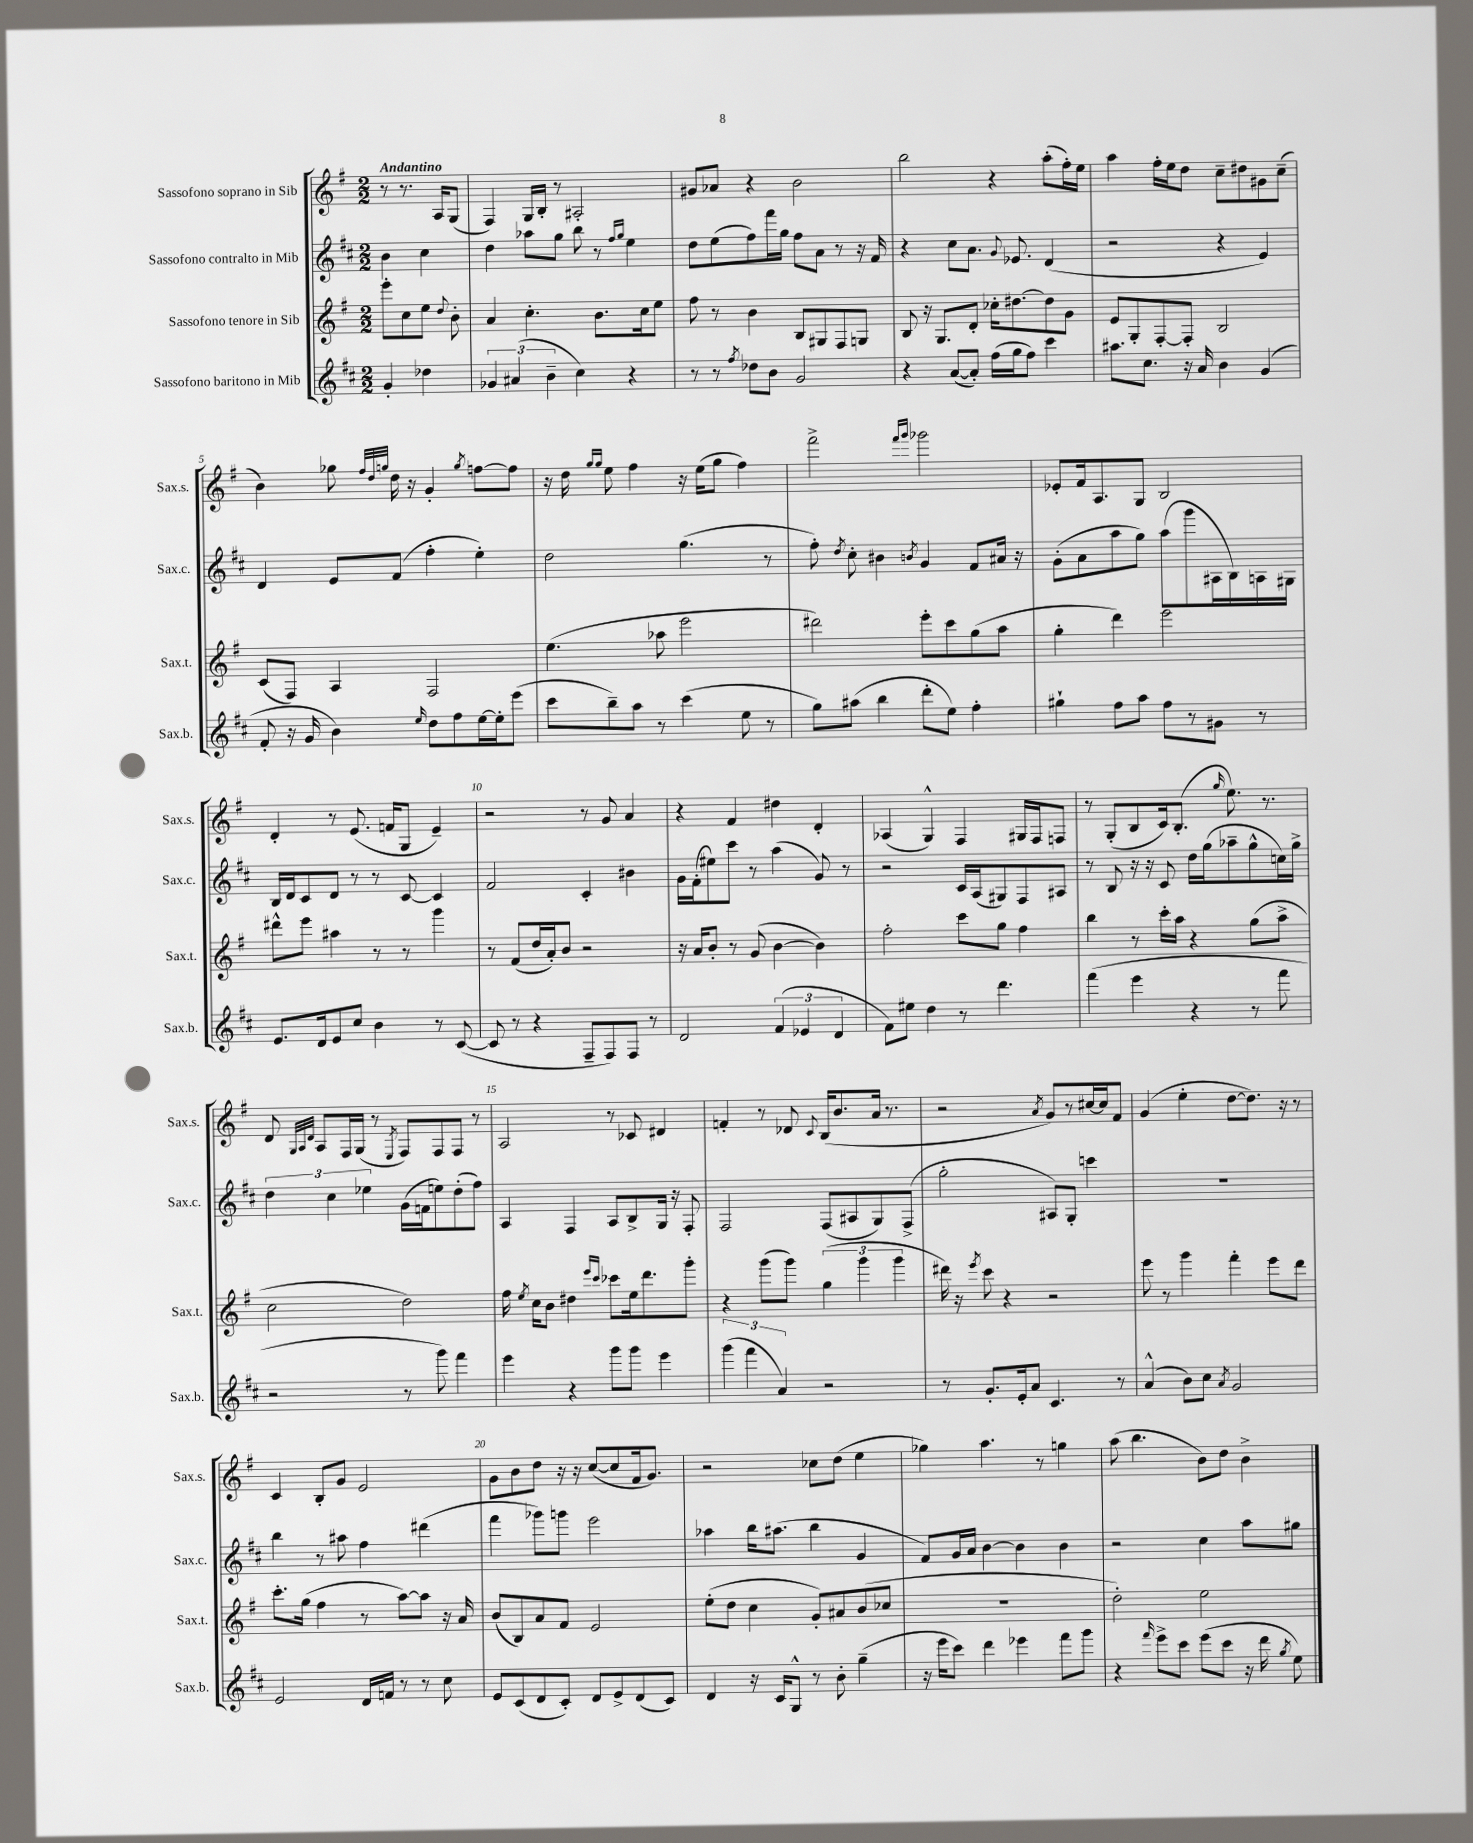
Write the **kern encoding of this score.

**kern	**kern	**kern	**kern
*staff4	*staff3	*staff2	*staff1
*clefG2	*clefG2	*clefG2	*clefG2
*k[f#c#]	*k[f#]	*k[f#c#]	*k[f#]
*M2/2	*M2/2	*M2/2	*M2/2
4g'	8eee'	4b	8r
.	8cc	.	8.r
4dd-	8ee	4cc#	.
.	.	.	16A
.	8qqdd	.	.
.	8b'	.	(8G
=	=	=	=
6g-	4a	4dd	4F#)
(6a#	.	.	.
.	4.cc'	8aa-	16G
.	.	.	16B'
6b~	.	.	.
.	.	8gg	8r
4cc#)	.	8bb	2A#'
.	8.b	8r	.
.	.	16qqff#	.
.	.	16qqgg	.
4r	.	4ee	.
.	16cc	.	.
.	8ee	.	.
=	=	=	=
8r	8ff#	8dd	8g#
8r	8r	(8ee	8a-
8qff#	.	.	.
8dd-	4b	8ff#)	4r
8b	.	16fff#	.
.	.	16gg	.
2g	8B	8ff#	2b
.	8G#	8a	.
.	8F#	8r	.
.	8G	16r	.
.	.	16f#	.
=	=	=	=
4r	8B	4r	2bb
.	16r	.	.
.	8.G	.	.
([8a	.	8cc#	.
8a'])	8d'	8.a	.
(16ff#	16cc-'	.	4r
.	.	8qqg	.
16gg	[8.dd#	8.e-	.
8ff#)	.	.	.
4ccc#	8dd#]	(4d	(8aa'
.	8g	.	16ff#')
.	.	.	16ee
=	=	=	=
8.aa#	8e	2r	4aa
.	8G'	.	.
8.cc#	.	.	.
.	[8F#'	.	16ff#'
.	.	.	16ee
16r	8F#']	.	8dd
16a	.	.	.
4b	2B	4r	8cc~
.	.	.	8dd#
(4g	.	4e)	8g#
.	.	.	(8cc~
=	=	=	=
8f#'	(8c	4d	4b)
16r	8F#)	.	.
16g	.	.	.
4b)	4A	8e	8gg-
.	.	.	32qqff#
.	.	.	32qqdd
.	.	.	32qqgg
.	.	(8f#	16dd
.	.	.	16r
16qqee	.	.	.
8dd	2F#	4ff#'	4g'
8ff#	.	.	.
.	.	.	8qgg
[16ee	.	4ee')	[8ff
16ee']	.	.	.
(8eee	.	.	8ff]
=	=	=	=
8ccc#	(4.ee	2dd	16r
.	.	.	16dd
.	.	.	16qqgg
.	.	.	16qqgg
8bb~)	.	.	8ee
8aa	.	.	4ff#
8r	8aa-	.	.
(4ccc#	2eee	(4.gg	16r
.	.	.	(16ee
.	.	.	8gg
8ee	.	.	4ff#)
8r	.	8r	.
=	=	=	=
8gg)	2ddd#)	8ff#')	2fff#^
.	.	8qdd	.
(8aa#	.	8cc#'	.
4bb	.	4b#	.
.	.	.	16qqfff#
.	.	8qb	16qqggg
8ddd'	8eee'	4g	2ggg-
8ee)	8ccc	.	.
4ff#'	(8gg	8f#	.
.	8aa	16a#	.
.	.	16r	.
=	=	=	=
4gg#`	4gg'	(8g'	8e-'
.	.	8a	16f#
.	.	.	8.A
8ff#	4ddd)	8aa	.
8aa	.	8gg)	8G
8ff#	2eee	(8aa	2B
8r	.	8ggg	.
8g#	.	16A#	.
.	.	16B)	.
8r	.	16A	.
.	.	16G#	.
=	=	=	=
8.e	8ddd#^^	16B	4d'
.	.	16d	.
.	8eee	8c#	.
16d	.	.	.
8e	4aa#	8d	8r
8cc#	.	8r	(8.e
4b	8r	8r	.
.	.	.	16f
.	8r	[8c#	8G
8r	4ggg	4c#]	4e~)
([8c#	.	.	.
=	=	=	=
8c#]	8r	2f#	2r
8r	(8f#	.	.
4r	16dd	.	.
.	16a')	.	.
.	8b	.	.
8F#~	2r	4c#'	8r
8F#)	.	.	8g
8F#	.	4b#	4a
8r	.	.	.
=	=	=	=
2d	16r	16g	4r
.	16a	(16f#'	.
.	8b'	8ee#)	.
.	8r	8ccc#	4f#
.	(8g	8r	.
(6f#	[4b	(4aa	4dd#
6e-	.	.	.
.	4b])	8g)	4d'
6d	.	.	.
.	.	8r	.
=	=	=	=
8f#)	2ff#'	2r	(4A-
8ee#	.	.	.
4dd	.	.	4G^^)
8r	8ccc	16c#	4F#
.	.	(16A	.
4.ddd	8gg	8G#)	.
.	4ff#	8F#	16G#
.	.	.	16F#
.	.	8A#	8F
=	=	=	=
(4fff#	4bb	8r	8r
.	.	8B	(8G'
4eee	8r	16r	8B
.	.	16r	.
.	16ccc'	8c#	16c)
.	16aa	.	(8.B'
4r	4r	16dd	.
.	.	(16gg	.
.	.	.	16qqgg
.	.	8aa-~	8.ee)
8r	(8gg	8gg^^	.
.	.	.	8.r
8fff#	8aa^	16cc)	.
.	.	16gg^	.
=	=	=	=
2r	2cc	6dd	8d
.	.	.	32qqG
.	.	.	32qqA
.	.	.	32qqd
.	.	.	8A
.	.	6cc#	.
.	.	.	16F#
.	.	.	(16G
.	.	6ee-	.
.	.	.	8r
.	.	.	8qE
8r	2dd)	(16g	8F#)
.	.	16f	.
8ggg)	.	8ee)	8F#
4fff#	.	(8dd'	8F#
.	.	8ff#)	8r
=	=	=	=
4eee	16ff#	4A	2A
.	8qee	.	.
.	16cc	.	.
.	8b	.	.
4r	4dd#	4F#	.
.	16qqeee	.	.
.	16qqccc	.	.
8ggg	8ccc-	8A	8r
8ggg	16ee	8B^	8c-
.	8.ddd	.	.
4eee	.	16G	4d#
.	.	16r	.
.	8ggg'	8F#'	.
=	=	=	=
(6ggg	4r	2F#	4f'
6fff#	.	.	.
.	(8ggg	.	8r
6a)	.	.	.
.	8ggg)	.	8d-
.	.	.	8qqc
2r	(6gg	(8F#	(16B
.	.	.	8.b
.	.	8A#	.
.	6ggg	.	.
.	.	8G)	16a
.	.	.	8.r
.	6ggg	.	.
.	.	(8F#^	.
=	=	=	=
8r	16ddd#)	2gg'	2r
.	16r	.	.
.	8qeee	.	.
8.g'	8ccc	.	.
.	4r	.	.
16e'	.	.	.
8a	.	.	.
.	.	.	8qa
4.c#	2r	8A#)	8g)
.	.	8G'	8r
.	.	4ccc	[16cc#
.	.	.	16cc#]
8r	.	.	8f#
=	=	=	=
(4a^^	8eee	1r	(4g
.	8r	.	.
8b)	4ggg	.	4ee'
8cc#	.	.	.
8qa	.	.	.
2g	4fff#'	.	[8dd
.	.	.	8.dd])
.	8eee	.	.
.	.	.	16r
.	8ddd	.	8r
=	=	=	=
2e	8.ccc'	4bb	4c
.	(16gg	.	.
.	4ff#	8r	8B'
.	.	8aa#	8g
16d	8r	4ff#	2e
16f	.	.	.
8r	[8aa)	.	.
8r	8aa]	(4ddd#	.
8cc#	16r	.	.
.	16a	.	.
=	=	=	=
8e	(8b	4fff#	8g
(8c#	8B)	.	8b
8d	8a	8ggg-)	8dd
8c#')	8f#	8ggg	16r
.	.	.	16r
8d	2e	2eee	([8cc
8e^	.	.	8cc]
(8d	.	.	16f#
.	.	.	8.g)
8c#)	.	.	.
=	=	=	=
4d	(8ee'	4aa-	2r
.	8dd	.	.
16r	4cc	16bb	.
16c#	.	(8.aa#	.
8G^^	.	.	.
8r	8g')	4bb	8cc-
8b'	8a#	.	(8dd
(4gg~	(8b	4g	4ee
.	8cc-	.	.
=	=	=	=
16r	1r	8f#)	4gg-)
16eee	.	.	.
8ccc#)	.	16g	.
.	.	16a	.
4ddd	.	[4b	4.aa
4eee-	.	4b]	.
.	.	.	8r
8fff#	.	4b	4gg
8ggg	.	.	.
=	=	=	=
4r	2dd')	2r	(8aa
.	.	.	4.bb
16qqfff#	.	.	.
8eee^	.	.	.
8ccc#	.	.	.
(8eee	2ee	4cc#	8b)
8ccc#	.	.	8dd
16r	.	8aa	4b^
16ddd	.	.	.
8qgg	.	.	.
8ee)	.	8gg#	.
==	==	==	==
*-	*-	*-	*-
